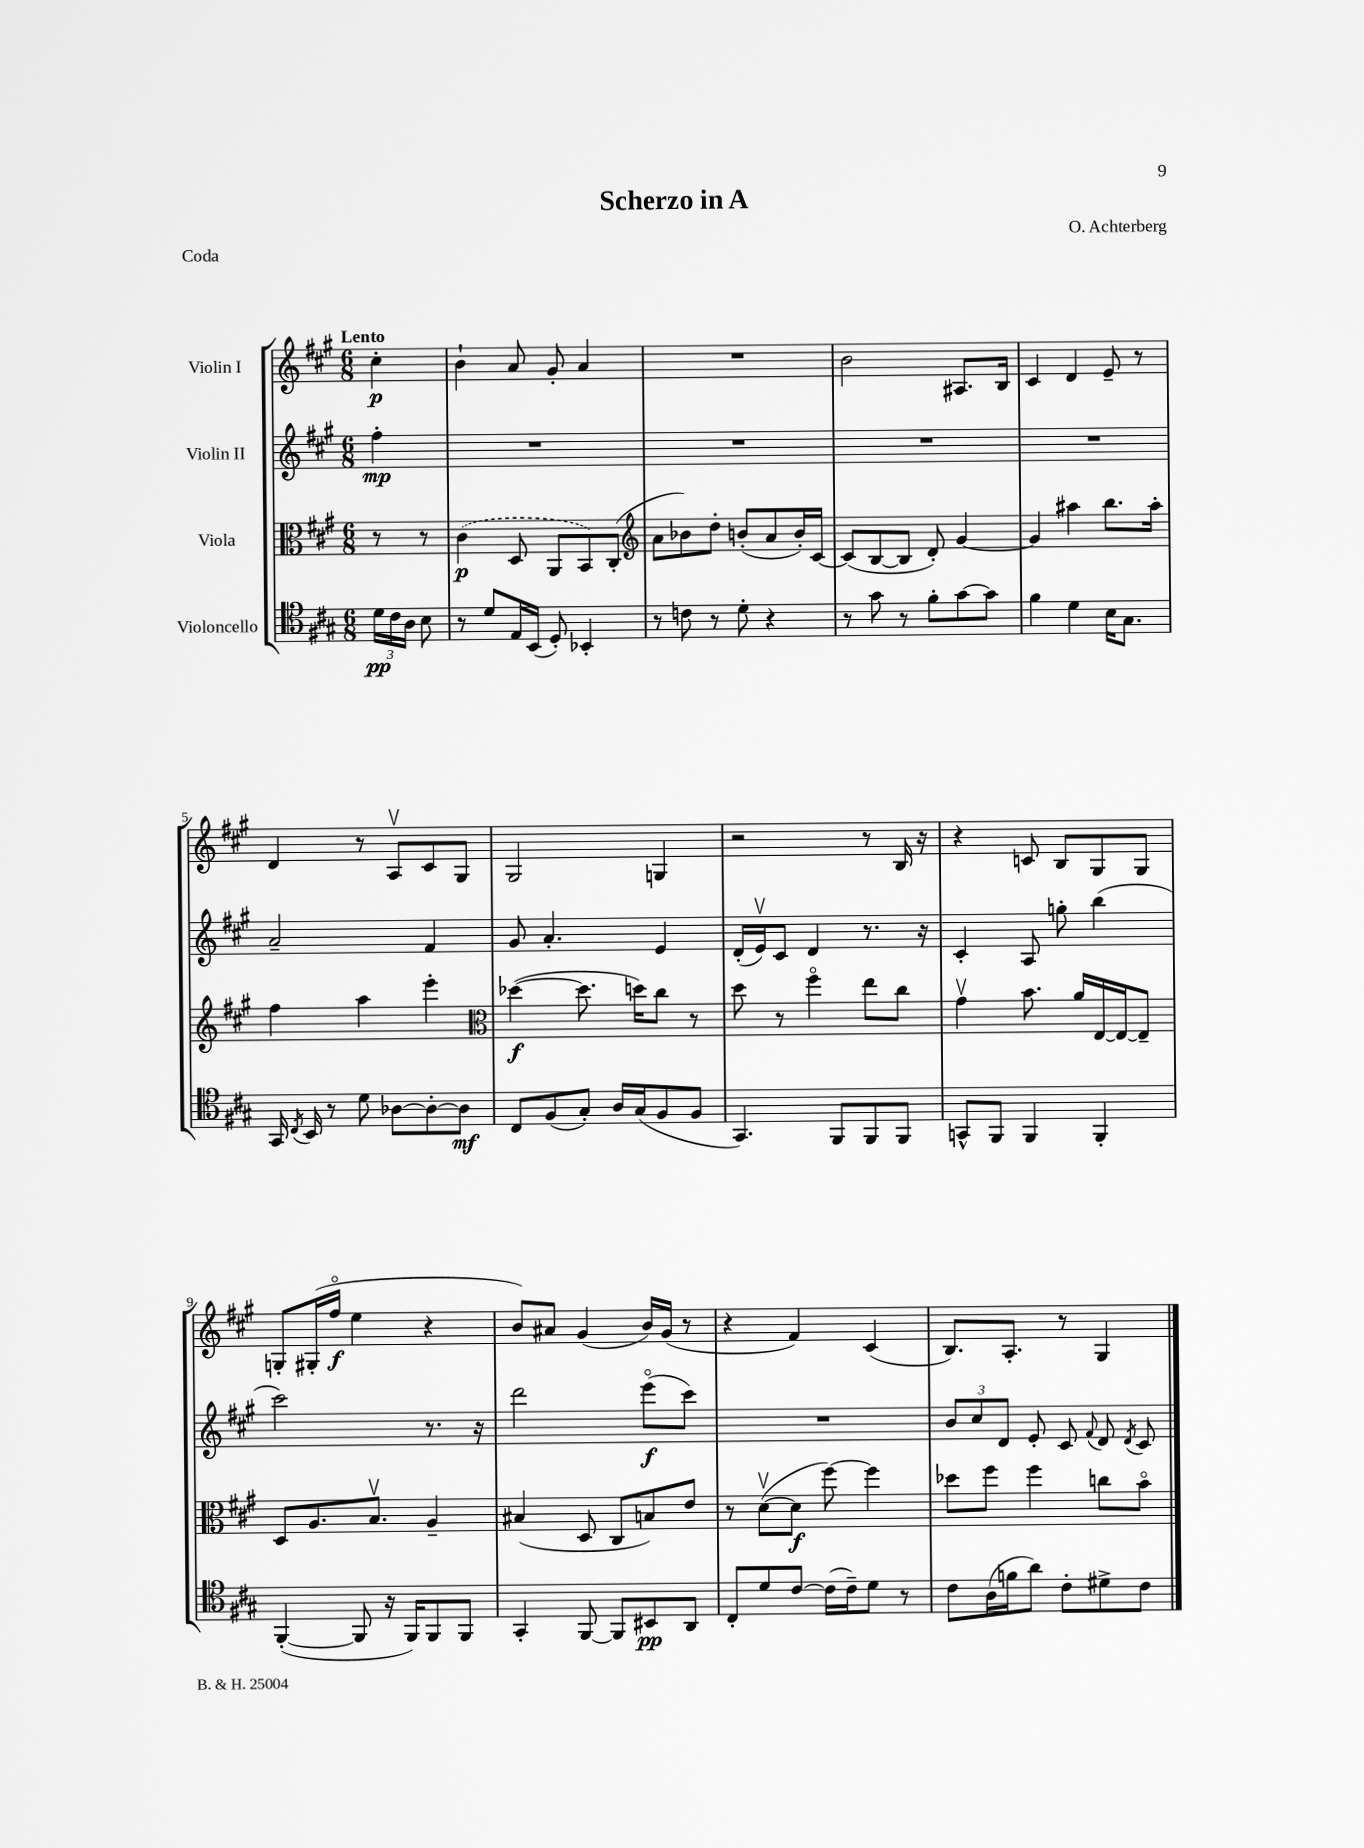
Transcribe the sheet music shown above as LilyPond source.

\header { title = "Scherzo in A" composer = "O. Achterberg" piece = "Coda" }
<<
\new StaffGroup <<
\new Staff = "s0" \with { instrumentName = "Violin I" } {
    \clef treble \key a \major \numericTimeSignature \time 6/8 \partial 4 \tempo "Lento"
    \autoBeamOff cis''4-.\p |
    b'4-! a'8 gis'8-. a'4 |
    R2. |
    b'2 ais8.[ b16] |
    cis'4 d'4 e'8-- r8 |
    d'4 r8 a8[\upbow cis'8 gis8] |
    gis2 g4 |
    r2 r8 b16 r16 |
    r4 c'8 b8[ gis8 gis8] |
    g8[-. gis16-.( fis''16]\flageolet\f e''4 r4 |
    b'8[) ais'8] gis'4( b'16[) gis'16]( r8 |
    r4 fis'4) cis'4( |
    b8.[) a8.]-. r8 gis4 \bar "|." |
}
\new Staff = "s1" \with { instrumentName = "Violin II" } {
    \clef treble \key a \major \numericTimeSignature \time 6/8 \partial 4
    \autoBeamOff fis''4-.\mp |
    R2. |
    R2. |
    R2. |
    R2. |
    a'2-- fis'4 |
    gis'8 a'4.-. e'4 |
    d'16[-.( e'16\upbow) cis'8] d'4 r8. r16 |
    cis'4-. a8 g''8-. b''4( |
    cis'''2) r8. r16 |
    d'''2 e'''8[\flageolet\f( cis'''8]) |
    R2. |
    \tuplet 3/2 { b'8[ cis''8 d'8] } e'8-. cis'8 \appoggiatura { fis'8 } d'8 \acciaccatura { d'8 } cis'8 \bar "|." |
}
\new Staff = "s2" \with { instrumentName = "Viola" } {
    \clef alto \key a \major \numericTimeSignature \time 6/8 \partial 4
    \autoBeamOff r8 r8 |
    \once \slurDashed cis'4\p( d8 a,8[ b,8) cis8]-.( |
    \clef treble a'8[ bes'8) d''8]-. b'8[-.( a'8 b'16-.) cis'16]~ |
    cis'8[( b8~ b8] d'8-.) gis'4~ |
    gis'4 ais''4 b''8.[ ais''16]-. |
    fis''4 a''4 e'''4-. |
    \clef alto des''4~\f( des''8. d''16[) cis''8] r8 |
    d''8 r8 fis''4\flageolet e''8[ cis''8] |
    gis'4\upbow b'8. a'16[ e16~ e16~ e8]-- |
    d8[ a8. b8.]\upbow a4-- |
    bis4( d8 cis8[ b8) e'8] |
    r8 d'8[~\upbow( d'8]\f fis''8~) fis''4 |
    des''8[ fis''8] fis''4 c''8[ b'8]\flageolet \bar "|." |
}
\new Staff = "s3" \with { instrumentName = "Violoncello" } {
    \clef tenor \key a \major \numericTimeSignature \time 6/8 \partial 4
    \autoBeamOff \tuplet 3/2 { d'16[\pp cis'16 a16] } b8 |
    r8 d'8[ e16 b,16]( d8-.) bes,4-. |
    r8 c'8 r8 d'8-. r4 |
    r8 gis'8 r8 fis'8[-. gis'8~ gis'8] |
    fis'4 d'4 b16[ gis8.] |
    gis,16 \acciaccatura { cis8 } b,16 r8 d'8 aes8[~ aes8~-. aes8]\mf |
    cis8[ fis8( gis8]-.) a16[ gis16( fis8 fis8] |
    gis,4.) fis,8[ fis,8 fis,8] |
    g,8[-^ fis,8] fis,4 fis,4-. |
    fis,4~-.( fis,8 r16 fis,16[) fis,8 fis,8] |
    gis,4-. fis,8~ fis,8[ bis,8\pp a,8] |
    cis8[-. d'8 cis'8]~ cis'16[( cis'16--) d'8] r8 |
    cis'8[ a16( f'16 a'8]) cis'8[-. dis'8-> cis'8] \bar "|." |
}
>>
>>
